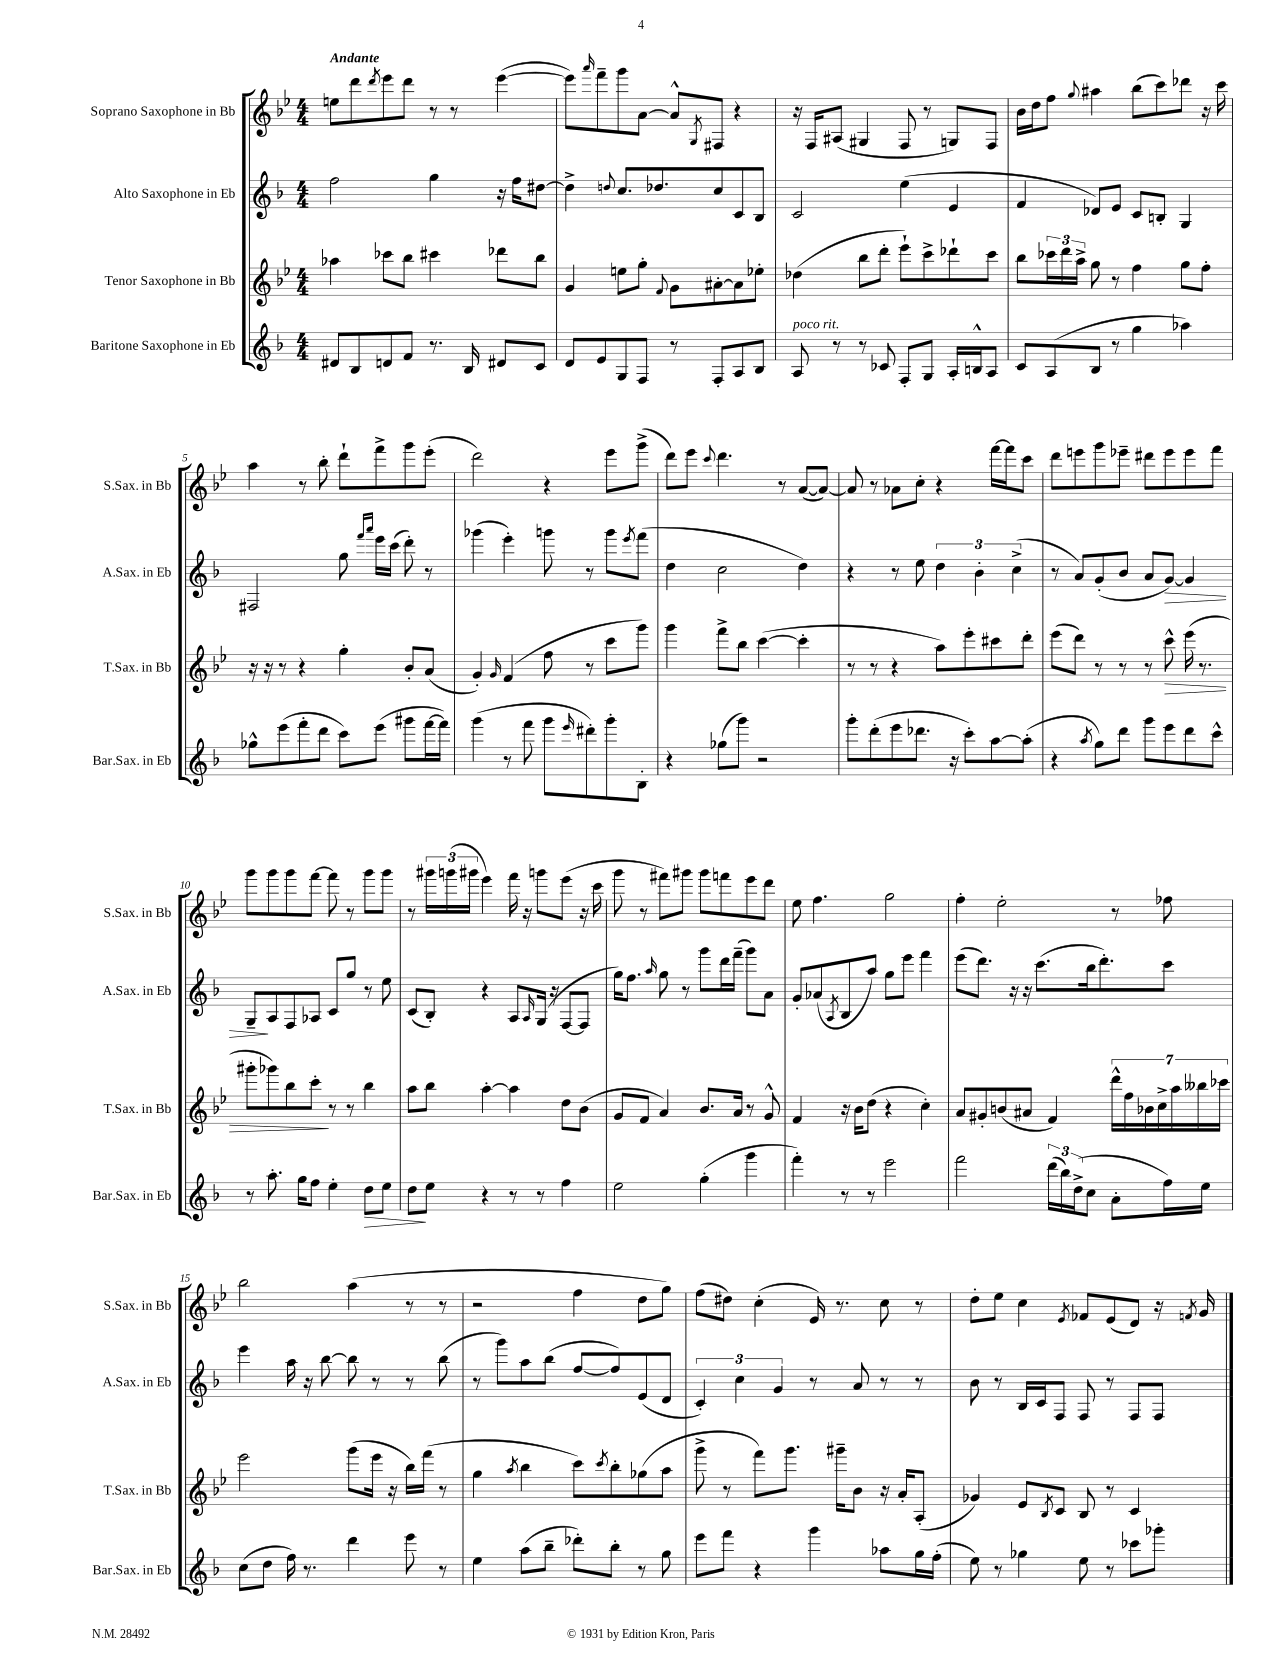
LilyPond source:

<<
\new StaffGroup <<
\new Staff = "s0" \with { instrumentName = "Soprano Saxophone in Bb" shortInstrumentName = "S.Sax. in Bb" } {
    \clef treble \key bes \major \numericTimeSignature \time 4/4 \tempo "Andante"
    e''8 d'''8 \acciaccatura { d'''8 } ees'''8 d'''8 r8 r8 ees'''4~( |
    ees'''8) \grace { a'''16 } f'''8-- g'''8 a'8~ a'8-^ \acciaccatura { g8 } fis8 r4 |
    r16 f16 ais8( gis4 f8 r8 g8) f8 |
    bes'16 d''16 f''8 \appoggiatura { g''8 } ais''4 bes''8( c'''8) des'''8 r16 c'''16 |
    a''4 r8 bes''8-. d'''8-! f'''8-> g'''8 ees'''8-.( |
    d'''2) r4 ees'''8 g'''8->( |
    d'''8) ees'''8 \appoggiatura { c'''8 } d'''4. r8 a'8~( a'8~) |
    a'8 r8 aes'8 c''8-. r4 f'''16~ f'''16 c'''8 |
    d'''8 e'''8 g'''8 ees'''8-- dis'''8 ees'''8 ees'''8 f'''8 |
    g'''8 g'''8 g'''8 f'''8~ f'''8 r8 g'''8 g'''8 |
    r8 \tuplet 3/2 { gis'''16 g'''16( gis'''16 } ees'''4) f'''16 r16 g'''8 ees'''8( r16 c'''16 |
    g'''8 r8 fis'''8) gis'''8 gis'''8 f'''8 ees'''8 d'''8 |
    ees''8 f''4. g''2 |
    f''4-. ees''2-. r8 fes''8 |
    bes''2 a''4( r8 r8 |
    r2 f''4 d''8 g''8) |
    f''8( dis''8) c''4-.( ees'16) r8. c''8 r8 |
    d''8-. ees''8 c''4 \acciaccatura { ees'8 } fes'8 ees'8( d'8) r16 \acciaccatura { f'8 } g'16 \bar "|." |
}
\new Staff = "s1" \with { instrumentName = "Alto Saxophone in Eb" shortInstrumentName = "A.Sax. in Eb" } {
    \clef treble \key f \major \numericTimeSignature \time 4/4
    f''2 g''4 r16 f''16 dis''8~ |
    dis''4-> \appoggiatura { d''8 } c''8. des''8. c''8 c'8 bes8 |
    c'2 e''4( e'4 |
    f'4 des'8) e'8 c'8 b8-. g4 |
    fis2 g''8 \grace { f'''16 a'''16 } e'''16 c'''16( d'''8-.) r8 |
    ges'''4( e'''4-.) g'''8 r8 g'''8 \acciaccatura { e'''8 } f'''8( |
    d''4 c''2 d''4) |
    r4 r8 e''8 \tuplet 3/2 { d''4 bes'4-. c''4->( } |
    r8 a'8) g'8-.( bes'8 a'8 g'8~\>) g'4 |
    g8--\! a8 f8 aes8 c'8 g''8 r8 e''8 |
    c'8( bes8-.) r4 a8 \grace { a16 } g16( r16 f8~ f8 |
    g''16) f''8. \grace { a''16 } g''8 r8 g'''8 d'''16 f'''16--( g'''8) a'8 |
    g'8-. aes'8( \acciaccatura { a8 } bes8 a''8) g''8 e'''8 f'''4 |
    e'''8( d'''8.) r16 r16 c'''8.( bes''16 d'''8.-.) c'''8 |
    e'''4 a''16 r16 bes''8~ bes''8 r8 r8 bes''8( |
    r8 g'''8) a''8 bes''8( f''8~ f''8) e'8( d'8 |
    \tuplet 3/2 { c'4-.) c''4 g'4 } r8 a'8 r8 r8 |
    bes'8 r8 bes16 c'16 f8 f8 r8 f8 f8 \bar "|." |
}
\new Staff = "s2" \with { instrumentName = "Tenor Saxophone in Bb" shortInstrumentName = "T.Sax. in Bb" } {
    \clef treble \key bes \major \numericTimeSignature \time 4/4
    aes''4 ces'''8 bes''8 cis'''4 des'''8 bes''8 |
    g'4 e''8 g''8-. \appoggiatura { f'8 } g'8 ais'8~-. ais'8 ees''8-. |
    des''4( bes''8 d'''8-. ees'''8-!) c'''8-> des'''8-! c'''8 |
    bes''8 \tuplet 3/2 { ces'''16 d'''16 a''16-> } g''8 r8 f''4 g''8 f''8-. |
    r16 r16 r8 r4 g''4-. bes'8-. a'8( |
    g'4-.) \grace { g'16 } f'4( f''8 r8 c'''8 g'''8) |
    g'''4 f'''8-> bes''8 c'''4~( c'''4-. |
    r8 r8 r4 a''8) ees'''8-. cis'''8 d'''8-. |
    ees'''8( d'''8) r8 r8 r8 c'''8-^\> ees'''16( r8. |
    gis'''8-. ges'''8) bes''8 c'''8-.\! r8 r8 bes''4 |
    a''8 bes''8 a''4~-. a''4 d''8 bes'8( |
    g'8 f'8 a'4) bes'8. a'16 r8 g'8-^ |
    f'4 r16 bes'16 d''8( r4 c''4-.) |
    a'8 gis'8-. b'8( ais'8 f'4) \tuplet 7/4 { d'''16-^ f''16 bes'16 c''16-> a''16 beses''16 ces'''16 } |
    ees'''2 g'''8( ees'''16 r16 bes''16) f'''16( r8 |
    g''4 \acciaccatura { a''8 } bes''4 c'''8) \acciaccatura { c'''8 } bes''8-. ges''8( a''8 |
    g'''8-> r8 f'''8) g'''8. gis'''16-- bes'8 r16 a'16-. a8-.( |
    ges'4) ees'8 \acciaccatura { bes8 } c'8 bes8 r8 c'4 \bar "|." |
}
\new Staff = "s3" \with { instrumentName = "Baritone Saxophone in Eb" shortInstrumentName = "Bar.Sax. in Eb" } {
    \clef treble \key f \major \numericTimeSignature \time 4/4
    dis'8 bes8 d'8 f'8 r8. bes16 dis'8 c'8 |
    d'8 e'8 g8 f8 r8 f8-. a8 bes8 |
    a8^\markup { \italic "poco rit." } r8 r8 ces'8 f8-. g8 a16-. b16-^ a8 |
    c'8 a8( bes8 r8 g''4 aes''4) |
    ges''8-^ e'''8( f'''8-. d'''8 c'''8) e'''8( gis'''8 f'''16~ f'''16) |
    g'''4( r8 f'''8 g'''8 \grace { e'''16 } dis'''8-.) g'''8-. bes8-. |
    r4 ges''8( g'''8) r2 |
    g'''8-. d'''8-.( e'''8 des'''8. r16 c'''8-.) a''8~ a''8-.( |
    r4 \acciaccatura { a''8 } g''8) d'''8 g'''8 e'''8 d'''8 c'''8-^ |
    r8 a''8.-. g''16 f''8 e''4-. d''8\> e''8 |
    d''8\! e''8 r4 r8 r8 f''4 |
    e''2 g''4-.( g'''4 |
    f'''4-.) r8 r8 e'''2 |
    f'''2 \tuplet 3/2 { d'''16( bes''16) d''16->( } c''8 a'8-. f''16) e''16 |
    c''8( d''8 f''16) r8. d'''4 e'''8 r8 |
    e''4 a''8( bes''8-- des'''8-.) bes''8-. r8 g''8 |
    e'''8 f'''8 r4 g'''4 aes''8 g''16 f''16-.( |
    e''8) r8 ges''4 e''8 r8 ces'''8 ges'''8-. \bar "|." |
}
>>
>>
